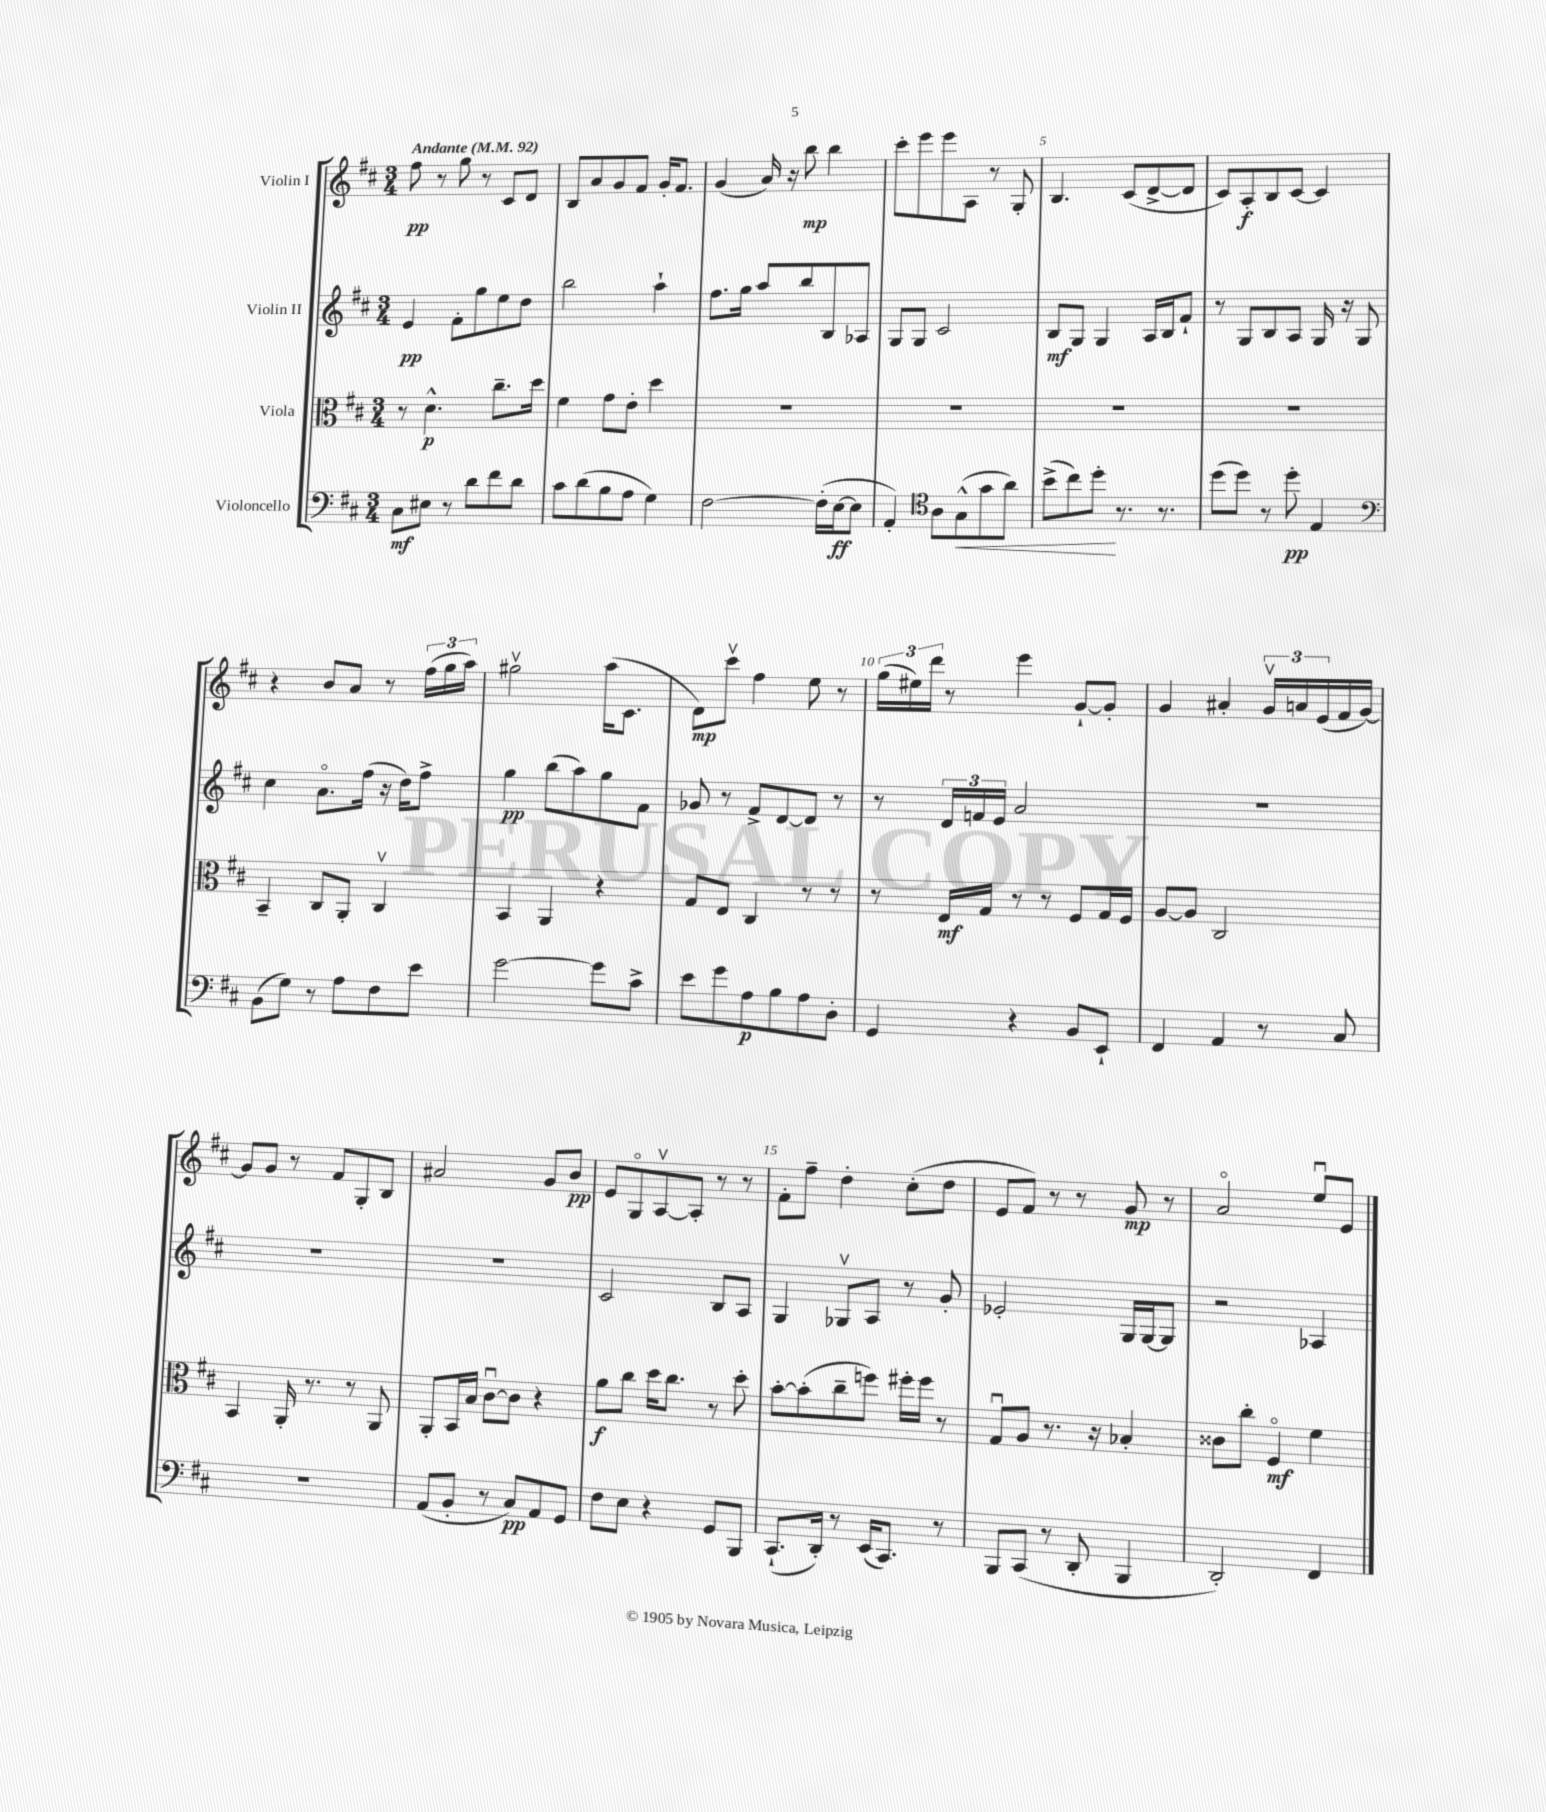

**kern	**kern	**kern	**kern
*staff4	*staff3	*staff2	*staff1
*clefF4	*clefC3	*clefG2	*clefG2
*k[f#c#]	*k[f#c#]	*k[f#c#]	*k[f#c#]
*M3/4	*M3/4	*M3/4	*M3/4
*MM92	*MM92	*MM92	*MM92
8C#	8r	4e	8ff#
8E#	4.d^^	.	8r
8r	.	8f#'	8gg
8d	.	8gg	8r
8f#	8.cc#~	8ee	8c#
8d	.	8dd	8d
.	16dd	.	.
=	=	=	=
8c#	4f#	2bb	8B
(8d	.	.	8a
8B	8g	.	8g
8A	8e'	.	8f#
4G)	4dd	4aa`	16g'
.	.	.	8.f#
=	=	=	=
[2F#	2.r	8.ff#	(4g
.	.	16gg	.
.	.	8aa	16a)
.	.	.	16r
.	.	8bb	8bb
(16F#']	.	8B	4bb
[16E	.	.	.
8E]	.	8A-	.
=	=	=	=
4AA')	2.r	8G	8ccc#'
.	.	8G	8eee
*clefC4	*	*	*
8A	.	2c#	8eee
(8G^^	.	.	8A
8g	.	.	8r
8a)	.	.	8G'
=	=	=	=
(8b^	2.r	8B	4.B
8cc#)	.	8G	.
8dd'	.	4G	.
8.r	.	.	(8c#
.	.	16A	[8d^
8.r	.	16B	.
.	.	8f#`	8d]
=	=	=	=
(8dd	2.r	8r	8c#)
8dd)	.	8G	8A'
8r	.	8B	8B
8dd'	.	8A	[8c#
4E	.	16G	4c#]
.	.	16r	.
.	.	8G	.
=	=	=	=
*clefF4	*	*	*
(8BB	4BB~	4cc#	4r
8G)	.	.	.
8r	8C#	8.ao	8b
8A	8AA'	.	8a
.	.	(16ff#	.
8F#	4C#v	16r	8r
.	.	16dd)	.
8e	.	8ff#^	(24ff#
.	.	.	24gg
.	.	.	24aa)
=	=	=	=
[2g	4BB	4gg	2gg#v
.	4AA	(8bb	.
.	.	8aa)	.
8g]	4r	8gg	(16aa
.	.	.	8.c#
8c#^	.	8f#	.
=	=	=	=
8e	8G	8g-	8d)
8g	8E	8r	8ccc#v
8A	4C#	8f#^	4ff#
8B	.	[8d	.
8A	8r	8d]	8ee
8D'	8r	8r	8r
=	=	=	=
4GG	8r	8r	(24gg
.	.	.	24ee#)
.	.	.	24ddd
.	16E	24d	8r
.	.	24f	.
.	16G	.	.
.	.	24e	.
4r	8r	2a	4eee
.	8r	.	.
8BB	8F#	.	[8g`
8EE`	16G	.	8g']
.	16F#	.	.
=	=	=	=
4FF#	[8A	2.r	4g
.	8A]	.	.
4AA	2C#	.	4a#'
8r	.	.	24gv
.	.	.	24a
.	.	.	(24e
8C#	.	.	16f#
.	.	.	[16g)
=	=	=	=
2.r	4BB	2.r	8g]
.	.	.	8g
.	16AA'	.	8r
.	8.r	.	.
.	.	.	8f#
.	8r	.	8G'
.	8AA	.	8B
=	=	=	=
(8AA	8AA'	2.r	2a#
8BB'	16BB	.	.
.	16B	.	.
8r	[8c#u	.	.
8C#)	8c#]	.	.
8AA	4r	.	8g
8GG	.	.	8b
=	=	=	=
8F#	8a	2c#	8e
8E	8cc#	.	8Go
4r	16dd	.	[8Av
.	8.cc#	.	.
.	.	.	8A']
8GG	8r	8B	8r
8BBB	8dd'	8A	8r
=	=	=	=
(8.CC#`	[8b'	4G	8f#'
.	(8b']	.	8ff#~
16DD')	.	.	.
8r	8cc#~	8G-v	4dd'
(16EE	8ff)	8A	.
8.CC#)	.	.	.
.	16ff#'	8r	(8cc#'
.	16ff#	.	.
8r	8r	8g'	8dd
=	=	=	=
8BBB	8Gu	2e-'	8e
(8CC#	8A	.	8f#)
8r	8.r	.	8r
8DD'	.	.	8r
.	16r	.	.
4BBB	4B-'	16G	8g
.	.	[16G	.
.	.	8G]	8r
=	=	=	=
2DD')	8c##	2r	2ao
.	8cc#'	.	.
.	4F#o	.	.
4FF#	4f#	4A-	8eeu
.	.	.	8e
==	==	==	==
*-	*-	*-	*-
